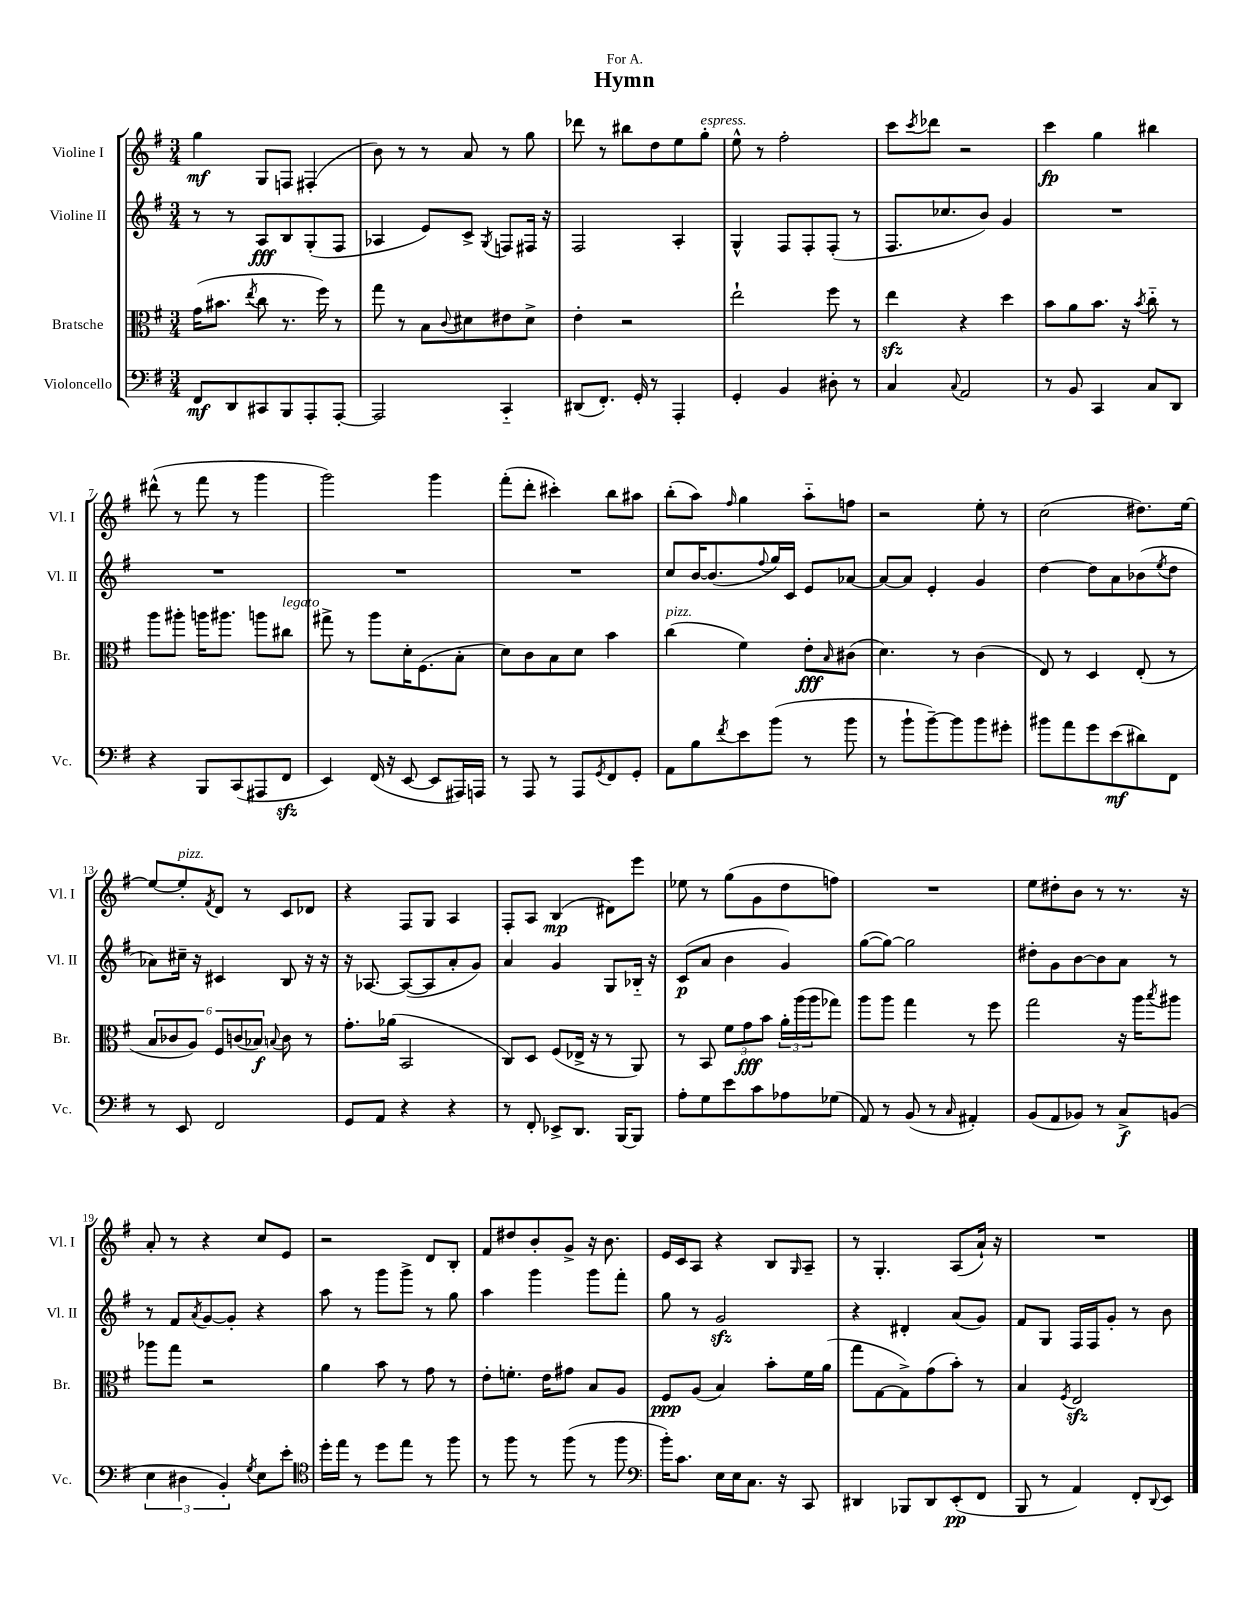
\header { title = "Hymn" dedication = "For A." }
<<
\new StaffGroup <<
\new Staff = "s0" \with { instrumentName = "Violine I" shortInstrumentName = "Vl. I" } {
    \clef treble \key g \major \numericTimeSignature \time 3/4
    g''4\mf g8 f8 fis4-.( |
    b'8) r8 r8 a'8 r8 g''8 |
    des'''8 r8 bis''8 d''8 e''8 g''8-.^\markup { \italic "espress." } |
    e''8-^ r8 fis''2-. |
    c'''8 \acciaccatura { c'''8 } des'''8 r2 |
    c'''4\fp g''4 bis''4 |
    dis'''8-^( r8 fis'''8 r8 g'''4 |
    g'''2) g'''4 |
    fis'''8-.( d'''8-. cis'''4-.) b''8 ais''8 |
    b''8-.( a''8) \grace { fis''16 } g''4 a''8-_ f''8 |
    r2 e''8-. r8 |
    c''2( dis''8.) e''16~ |
    e''8~ e''8-.^\markup { \italic "pizz." } \acciaccatura { fis'8 } d'8 r8 c'8 des'8 |
    r4 fis8 g8 a4 |
    fis8-. a8 b4\mp( dis'8) e'''8 |
    ees''8 r8 g''8( g'8 d''8 f''8) |
    R2. |
    e''8 dis''8-. b'8 r8 r8. r16 |
    a'8-. r8 r4 c''8 e'8 |
    r2 d'8 b8-. |
    fis'8 dis''8 b'8-. g'8-> r16 b'8. |
    e'16 c'16 a8 r4 b8 \grace { g16 } a8-- |
    r8 g4.-. a8( a'16-!) r16 |
    R2. \bar "|." |
}
\new Staff = "s1" \with { instrumentName = "Violine II" shortInstrumentName = "Vl. II" } {
    \clef treble \key g \major \numericTimeSignature \time 3/4
    r8 r8 a8\fff b8 g8-.( fis8 |
    aes4 e'8) c'8-> \acciaccatura { g8 } f8 fis16 r16 |
    fis2 a4-. |
    g4-^ fis8 fis8-. fis8-.( r8 |
    fis8. ces''8. b'8) g'4 |
    R2. |
    R2. |
    R2. |
    R2. |
    c''8 b'16~ b'8.( \appoggiatura { fis''8 } g''16) c'16 e'8 aes'8~ |
    aes'8~ aes'8 e'4-. g'4 |
    d''4~ d''8 a'8 bes'8( \acciaccatura { e''8 } d''8 |
    aes'8) cis''16-- r16 cis'4 b8 r16 r16 |
    r16 aes8.~ aes8~( aes8 a'8-. g'8) |
    a'4 g'4 g8 bes16-_ r16 |
    c'8\p( a'8 b'4 g'4) |
    g''8~( g''8~) g''2 |
    dis''8-. g'8 b'8~ b'8 a'8 r8 |
    r8 fis'8 \acciaccatura { a'8 } g'8~ g'8-. r4 |
    a''8 r8 g'''8 g'''8-> r8 g''8 |
    a''4 g'''4 g'''8 fis'''8-. |
    g''8 r8 g'2\sfz |
    r4 dis'4-. a'8( g'8) |
    fis'8 g8 fis16 fis16 g'8-. r8 b'8 \bar "|." |
}
\new Staff = "s2" \with { instrumentName = "Bratsche" shortInstrumentName = "Br." } {
    \clef alto \key g \major \numericTimeSignature \time 3/4
    g'16( bis'8. \acciaccatura { e''8 } c''8 r8. fis''16) r8 |
    g''8 r8 b8 \appoggiatura { c'8 } dis'8 eis'8 dis'8-> |
    e'4-. r2 |
    e''2-! fis''8 r8 |
    e''4\sfz r4 d''4 |
    b'8 a'8 b'8. r16 \acciaccatura { b'8 } c''8-_ r8 |
    a''8 ais''8-. a''16 ais''8. a''8 cis''8^\markup { \italic "legato" } |
    gis''8-> r8 a''8 d'16-. fis8.( b8-. |
    d'8) c'8 b8 d'8 b'4 |
    c''4^\markup { \italic "pizz." }( fis'4) e'8-.\fff \grace { b16 } cis'8( |
    d'4.) r8 c'4( |
    e8) r8 d4 e8-.( r8 |
    \tuplet 6/4 { b8 ces'8 a8) fis8 c'8( bes8\f) } \appoggiatura { b8 } c'8 r8 |
    g'8.-. aes'16( b,2 |
    c8) d8 fis8( ees16-> r16 r8 a,8) |
    r8 b,8 \tuplet 3/2 { fis'8 g'8\fff b'8 } \tuplet 3/2 { a'16-. a''16( a''16 } ges''8) |
    a''8 a''8 g''4 r8 fis''8 |
    g''2 r16 a''16 \acciaccatura { b''8 } ais''8 |
    aes''8 g''8 r2 |
    a'4 b'8 r8 g'8 r8 |
    e'8-. f'8.-. e'16 gis'8 b8 a8 |
    fis8\ppp a8( b4) b'8-. fis'16 a'16( |
    g''8 g8~ g8->) g'8( b'8-.) r8 |
    b4 \acciaccatura { fis8 } e2\sfz \bar "|." |
}
\new Staff = "s3" \with { instrumentName = "Violoncello" shortInstrumentName = "Vc." } {
    \clef bass \key g \major \numericTimeSignature \time 3/4
    fis,8\mf d,8 cis,8 b,,8 a,,8-. a,,8~-. |
    a,,2 c,4-_ |
    dis,8( fis,8.-.) g,16-. r8 a,,4-. |
    g,4-. b,4 dis8-. r8 |
    c4 \appoggiatura { c8 } a,2 |
    r8 b,8 c,4 c8 d,8 |
    r4 b,,8 c,8( ais,,8 fis,8\sfz |
    e,4) fis,16( r16 e,8~ e,8 ais,,16) a,,16 |
    r8 a,,8 r8 a,,8 \acciaccatura { g,8 } fis,8 g,8-. |
    a,8 b8 \acciaccatura { fis'8 } e'8 b'8( r8 b'8 |
    r8 b'8-! b'8~--) b'8 b'8 gis'8-. |
    bis'8 a'8 g'8 e'8\mf( dis'8) fis,8 |
    r8 e,8 fis,2 |
    g,8 a,8 r4 r4 |
    r8 fis,8-. ees,8-> d,8. b,,16~ b,,8 |
    a8-. g8 e'8 c'8 aes8 ges8( |
    a,8) r8 b,8( r8 \grace { c16 } ais,4-.) |
    b,8( a,8 bes,8) r8 c8->\f b,8( |
    \tuplet 3/2 { e4 dis4 b,4-.) } \acciaccatura { g8 } e8 e'8-. |
    \clef tenor d''16-. e''16 r8 d''8 e''8 r8 fis''8 |
    r8 fis''8 r8 fis''8( r8 fis''8 |
    \clef bass b'16-.) c'8. e16 e16 c8. r16 c,8 |
    dis,4 bes,,8 dis,8 e,8-.\pp( fis,8 |
    b,,8 r8 a,4) fis,8-. \appoggiatura { d,8 } e,8 \bar "|." |
}
>>
>>
